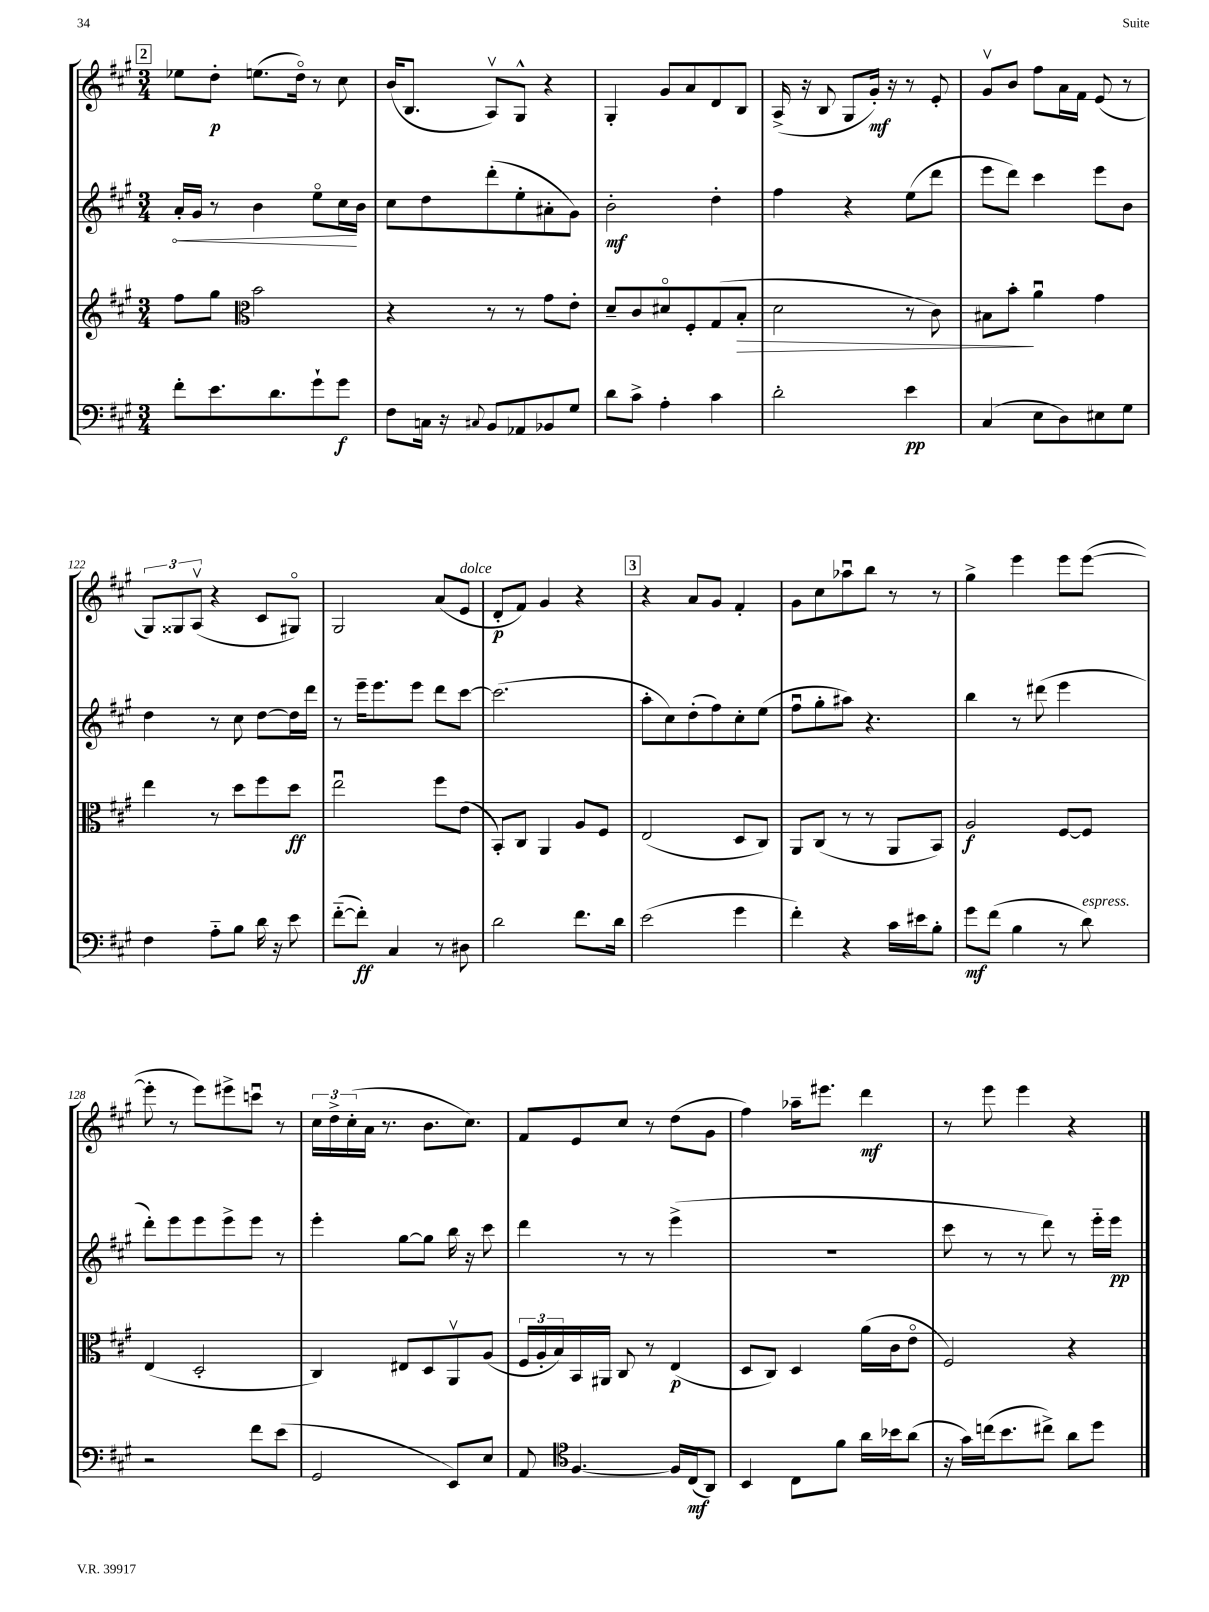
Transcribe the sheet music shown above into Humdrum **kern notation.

**kern	**kern	**kern	**kern
*staff4	*staff3	*staff2	*staff1
*clefF4	*clefG2	*clefG2	*clefG2
*k[f#c#g#]	*k[f#c#g#]	*k[f#c#g#]	*k[f#c#g#]
*M3/4	*M3/4	*M3/4	*M3/4
8f#'	8ff#	16a'	8ee-
.	.	16g#	.
8.e	8gg#	8r	8dd'
*	*clefC3	*	*
.	2b	4b	(8.ee
8.d	.	.	.
.	.	.	16ddo)
8g#`	.	8eeo	8r
8g#	.	16cc#	8cc#
.	.	16b	.
=	=	=	=
8F#	4r	8cc#	(16b
.	.	.	8.B
16C	.	8dd	.
16r	.	.	.
8qqC#	.	.	.
8BB	8r	(8ddd'	8Av)
8AA-	8r	8ee'	8G#^^
8BB-	8g#	8a#'	4r
8G#	8e'	8g#)	.
=	=	=	=
8d	8d~	2b'	4G#'
8c#^	8c#	.	.
4A'	8d#o	.	8g#
.	8F#'	.	8a
4c#	(8G#	4dd'	8d
.	8B'	.	8B
=	=	=	=
2d'	2d	4ff#	(16A^
.	.	.	16r
.	.	.	8B
.	.	4r	8G#
.	.	.	16g#')
.	.	.	16r
4e	8r	(8ee	8r
.	8c#)	8ddd	8e'
=	=	=	=
(4C#	8B#	8eee	8g#v
.	8b'	8ddd)	8b
8E	4au	4ccc#	8ff#
8D)	.	.	16a
.	.	.	16f#
8E#	4g#	8eee	(8e
8G#	.	8b	8r
=	=	=	=
4F#	4ee	4dd	12G#)
.	.	.	12G##
.	.	.	(12Av
8A'~	8r	8r	4r
8B	8dd	8cc#	.
16d	8ff#	[8dd	8c#
16r	.	.	.
8e	8dd	16dd]	8G#o)
.	.	16ddd	.
=	=	=	=
([8f#'~	2eeu	8r	2G#
8f#'])	.	16eee~	.
.	.	8.eee	.
4C#	.	.	.
.	.	8eee	.
8r	8ff#	8ddd	(8a
8D#	(8e	[8ccc#	8e
=	=	=	=
2d	8BB')	(2.ccc#]	8d'
.	8C#	.	8f#)
.	4AA	.	4g#
8.f#	8A	.	4r
.	8F#	.	.
16d	.	.	.
=	=	=	=
(2e	(2E	8aa'	4r
.	.	8cc#)	.
.	.	(8dd'	8a
.	.	8ff#)	8g#
4g#	8D	8cc#'	4f#'
.	8C#)	(8ee	.
=	=	=	=
4f#')	8AA	8ff#u	8g#
.	(8C#	8gg#'	8cc#
4r	8r	8aa#)	8aa-u
.	8r	4.r	8bb
16c#	8AA	.	8r
16e#	.	.	.
8B'	8BB)	.	8r
=	=	=	=
8g#	2A	4bb	4gg#^
(8f#	.	.	.
4B	.	8r	4eee
.	.	(8ddd#	.
8r	[8F#	4eee	8eee
8d)	8F#]	.	([8eee
=	=	=	=
2r	(4E	8ddd')	8eee']
.	.	8eee	8r
.	2D'	8eee	8eee)
.	.	8eee^	8eee#^
8f#	.	8eee	8cccu
(8e	.	8r	8r
=	=	=	=
2GG#	4C#)	4eee'	24cc#
.	.	.	24dd^
.	.	.	(24cc#'
.	.	.	16a
.	.	.	8.r
.	8E#	[8gg#	.
.	8D	8gg#]	8.b
8EE)	8AAv	16bb	.
.	.	16r	8.cc#)
8E	(8A	8ccc#	.
=	=	=	=
8AA	24F#	4ddd	8f#
.	24A'	.	.
.	24B)	.	.
*clefC4	*	*	*
[4.F#	16BB	.	8e
.	16AA#	.	.
.	8C#	8r	8cc#
.	8r	8r	8r
16F#]	(4E	(4eee^	(8dd
(16C#	.	.	.
8AA)	.	.	8g#
=	=	=	=
4BB	8D	2.r	4ff#)
.	8C#)	.	.
8C#	4D	.	16aa-~
.	.	.	8.eee#
8f#	.	.	.
16a	(16a	.	4ddd
16b-	16c#	.	.
(8a	8eo	.	.
=	=	=	=
16r	2F#)	8ccc#	8r
16g#)	.	.	.
(16cc	.	8r	8eee
8.b	.	.	.
.	.	8r	4eee
8cc#^)	.	8ddd)	.
8a	4r	8r	4r
8dd	.	16eee'~	.
.	.	16eee	.
==	==	==	==
*-	*-	*-	*-
